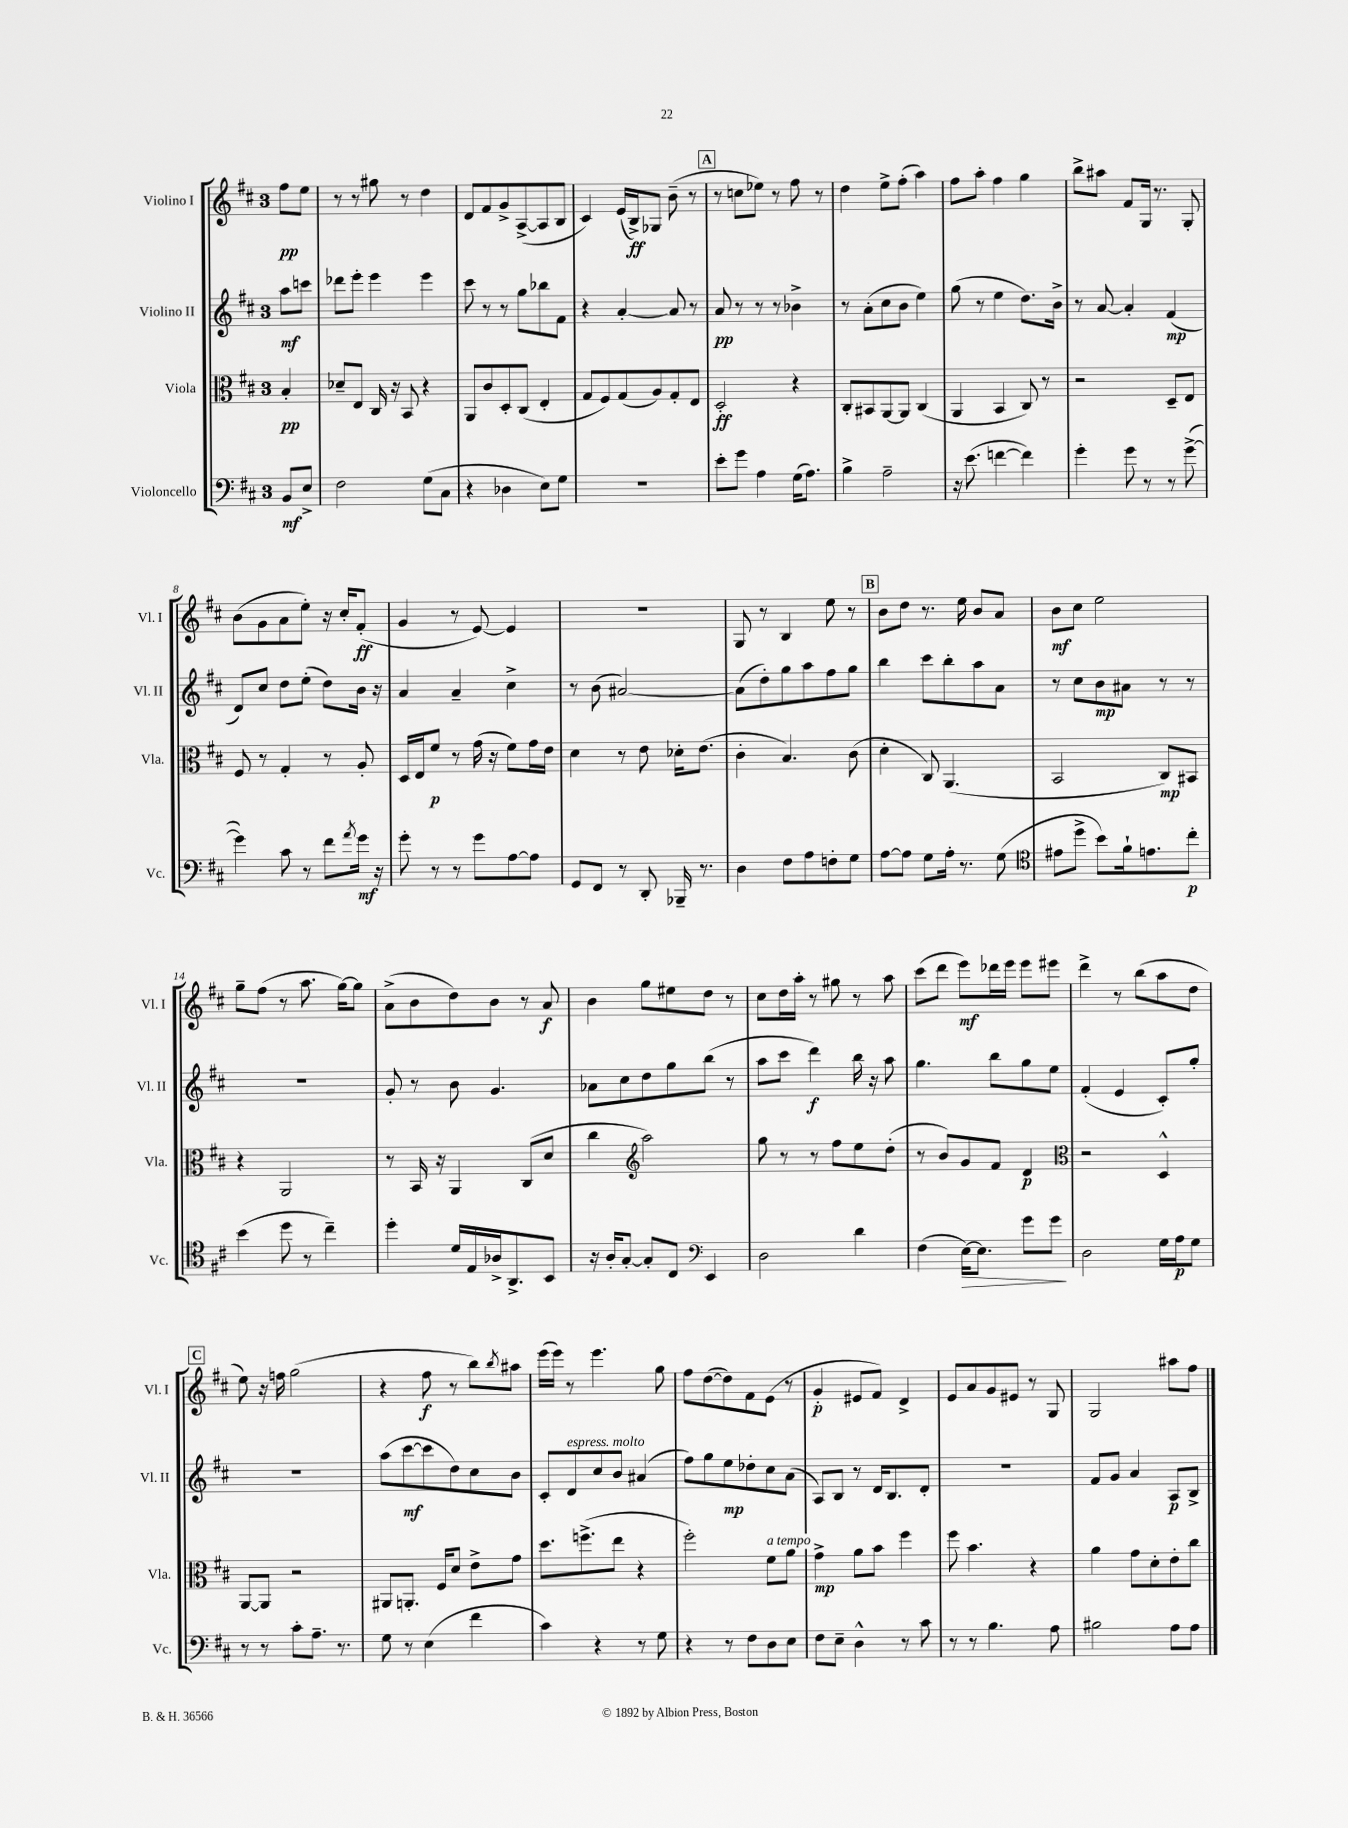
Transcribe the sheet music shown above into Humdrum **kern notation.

**kern	**kern	**kern	**kern
*staff4	*staff3	*staff2	*staff1
*clefF4	*clefC3	*clefG2	*clefG2
*k[f#c#]	*k[f#c#]	*k[f#c#]	*k[f#c#]
*M3/4	*M3/4	*M3/4	*M3/4
8BB/L	4B'/	8aa\L	8ff#\L
8E^/J	.	8ccc\J	8ee\J
=	=	=	=
2F#\	8d-~/L	8ddd-\L	8r
.	8E/J	8eee'\J	8r
.	16C#/	4eee\	8gg#\
.	16r	.	.
.	8BB/	.	8r
(8G\L	4r	4eee\	4dd\
8C#\J	.	.	.
=	=	=	=
4r	8AA/L	8ccc#\	8d/L
.	8c#/	8r	8f#/
4D-\	8D'/	8r	8g^/
.	(8C#/J	8gg\L	([8A^/
8E\L)	4E'/	8bb-\	8A/]
8G\J	.	8f#\J	8B/J
=	=	=	=
2.r	8G/L	4r	4c#/)
.	8F#/)	.	.
.	(8G/	[4a'/	(16e/LL
.	.	.	16B^/J)
.	8A/)	.	8G-/J
.	8G'/	8a/]	(8b~\
.	8E/J	8r	8r
=	=	=	=
8e'\L	2D'/	8a/	8r
8g\J	.	8r	8cc\L
4A\	.	8r	8ee-\J)
.	.	8r	8r
(16G\LK	4r	4b-^\	8ff#\
8.A\J)	.	.	.
.	.	.	8r
=	=	=	=
4B^\	8C#'/L	8r	4dd\
.	8BB#/	(8a'\L	.
2A~\	[8AA/	8cc#\	8ee^\L
.	8AA/]J	8b\J	(8ff#'\J
.	(4C#/	4ee\)	4aa\)
=	=	=	=
16r	4AA/	(8gg\	8ff#\L
(8.e\	.	.	.
.	.	8r	8aa'\J
[4f\	4BB/	4ee\	4ff#\
4f\])	8C#/)	8.dd\L)	4gg\
.	8r	.	.
.	.	16b^\Jk	.
=	=	=	=
4g'\	2r	8r	8bb^\L
.	.	[8a/	8aa#\J
8g\	.	4a'/]	8f#/L
8r	.	.	16G/Jk
.	.	.	8.r
8r	8D~/L	(4f#/	.
([8g^\	8E/J	.	8G'/
=	=	=	=
4g\])	8F#/	8d/L)	(8b\L
.	8r	8cc#/J	8g\
8c#\	4G'/	8dd\L	8a\
8r	.	(8ee'\J	8ee'\J)
8f#\L	8r	8dd\L)	16r
.	.	.	16cc#'/LK
8qa/	.	.	.
16g\Jk	8A'/	16b\Jk	(8f#'/J
16r	.	16r	.
=	=	=	=
8g'\	16D/LL	4a/	4g/
.	16E/J	.	.
8r	8f#/J	.	.
8r	8r	4a~/	8r
8g\L	(16g\	.	[8e/)
.	16r	.	.
[8A\	8f#\L)	4cc#^\	4e/]
8A\]J	16g\L	.	.
.	16e\JJ	.	.
=	=	=	=
8GG/L	4d\	8r	2.r
8FF#/J	.	(8b\	.
8r	8r	[2a#/)	.
8DD'/	8e\	.	.
16BBB-~/	16d-'\LK	.	.
8.r	(8.e\J	.	.
=	=	=	=
4D\	4c#'\	(8a#\]L	8G/
.	.	8dd'\)	8r
8F#\L	4.B/)	8gg\	4B/
8A\	.	8aa\	.
8F'\	.	8ff#\	8ee\
8G\J	(8c#\	8gg\J	8r
=	=	=	=
[8A\L	4d'\	4bb\	8b\L
8A\]J	.	.	8dd\J
8G\L	8C#/)	8ccc#\L	8.r
16A'\Jk	(4.AA/	8bb'\	.
8.r	.	.	16ee\
.	.	8aa\	8b/L
(8G\	.	8a\J	8a/J
=	=	=	=
*clefC4	*	*	*
8e#\L	2BB/	8r	8b\L
8dd^\J	.	8cc#\L	8cc#\J
8b\L)	.	8b\	2ee\
16f#`\k	.	8a#\J	.
8.e\	.	.	.
.	8C#/L)	8r	.
8cc#'\J	8BB#/J	8r	.
=	=	=	=
(4b\	4r	2.r	8gg~\L
.	.	.	(8ff#\J
8dd\	2AA/	.	8r
8r	.	.	8.aa\
4cc#~\)	.	.	.
.	.	.	[16gg\LK)
.	.	.	8gg\]J
=	=	=	=
4dd'\	8r	8g'/	(8a^\L
.	16BB/	8r	8b\
.	16r	.	.
16d/LL	4AA/	8b\	8dd\)
16E/	.	.	.
16A-^/J	.	4.g/	8b\J
8.AA^/	.	.	.
.	(8C#/L	.	8r
8BB/J	8d/J	.	8a/
=	=	=	=
16r	4cc#\	8a-\L	4b\
16A'/LK	.	.	.
[8G'/J	.	8cc#\	.
*	*clefG2	*	*
8G'/]L	2aa\)	8dd\	8gg\L
8C#/J	.	8gg\	8ee#\
*clefF4	*	*	*
4EE/	.	(8bb\J	8dd\J
.	.	8r	8r
=	=	=	=
2D\	8gg\	8aa\L	8cc#\L
.	8r	8ccc#\J	16dd\L
.	.	.	16aa'\JJ
.	8r	4ddd\)	8r
.	8ff#\L	.	8gg#\
4d\	8ee\	16bb\	8r
.	.	16r	.
.	(8dd'\J	8aa\	8aa\
=	=	=	=
(4F#\	8r	4.gg\	(8ccc#\L
.	8b/L)	.	8ddd\J
[16E\LK)	8g/	.	8eee\L)
8.E\]J	.	.	.
.	8f#/J	8bb\L	16ddd-\L
.	.	.	16eee\JJ
8g\L	4d/	8gg\	8eee\L
8g\J	.	8ee\J	8eee#\J
=	=	=	=
*	*clefC3	*	*
2D\	2r	(4f#'/	4ddd^\
.	.	4e/	8r
.	.	.	(8bb\L
16G\LL	4D^^/	8c#'/L)	8aa\
16A\J	.	.	.
8G\J	.	8gg'/J	8dd\J
=	=	=	=
8r	[8AA/L	2.r	8ee\)
8r	8AA/]J	.	16r
.	.	.	16ff\
8c#'\L	2r	.	(2gg\
8.A~\J	.	.	.
8.r	.	.	.
=	=	=	=
8G\	8AA#/L	(8aa\L	4r
8r	8.AA'/J	[8ccc#\	.
(4E\	.	8ccc#\]	8ff#\
.	16F#/LK	.	.
.	8d/J	8dd\)	8r
4f#\	8e^\L	8cc#\	8bb\L)
.	.	.	8qbb/
.	8g\J	8b\J	8aa#\J
=	=	=	=
4c#\)	8.dd\L	8c#'/L	(16eee\LL
.	.	.	16eee\JJ)
.	.	8d/	8r
.	(8.ff^\	.	.
4r	.	8cc#/	4.eee\
.	8ee\J	8b/J	.
8r	4r	(4a#/	.
8G\	.	.	8gg\
=	=	=	=
4r	2ff#'\)	8ff#\L)	8ff#\L
.	.	8gg\	([8dd\
8r	.	8ee\	8dd\])
8F#\L	.	8dd-'\	8f#\
8D\	8f#\L	8cc#\	(8e\J
8E\J	8a\J	(8a\J	8r
=	=	=	=
8F#\L	4g^\	8A/L)	4g'/
8E~\J	.	8B/J	.
4D^^\	8a\L	8r	8e#/L
.	8b\J	16d/LK	8f#/J)
.	.	8.B/	.
8r	4ff#\	.	4d^/
8c#\	.	8d'/J	.
=	=	=	=
8r	8ff#\	2.r	8e/L
8r	4.b\	.	8a/
4.B\	.	.	8g/
.	.	.	8e#/J
.	4r	.	8r
8A\	.	.	8G/
=	=	=	=
2B#\	4a\	8f#/L	2G/
.	.	8g/J	.
.	8g\L	4a/	.
.	8d'\	.	.
8A\L	8e'\	8A/L	8aa#\L
8A\J	8cc#\J	8B^/J	8ff#\J
==	==	==	==
*-	*-	*-	*-
